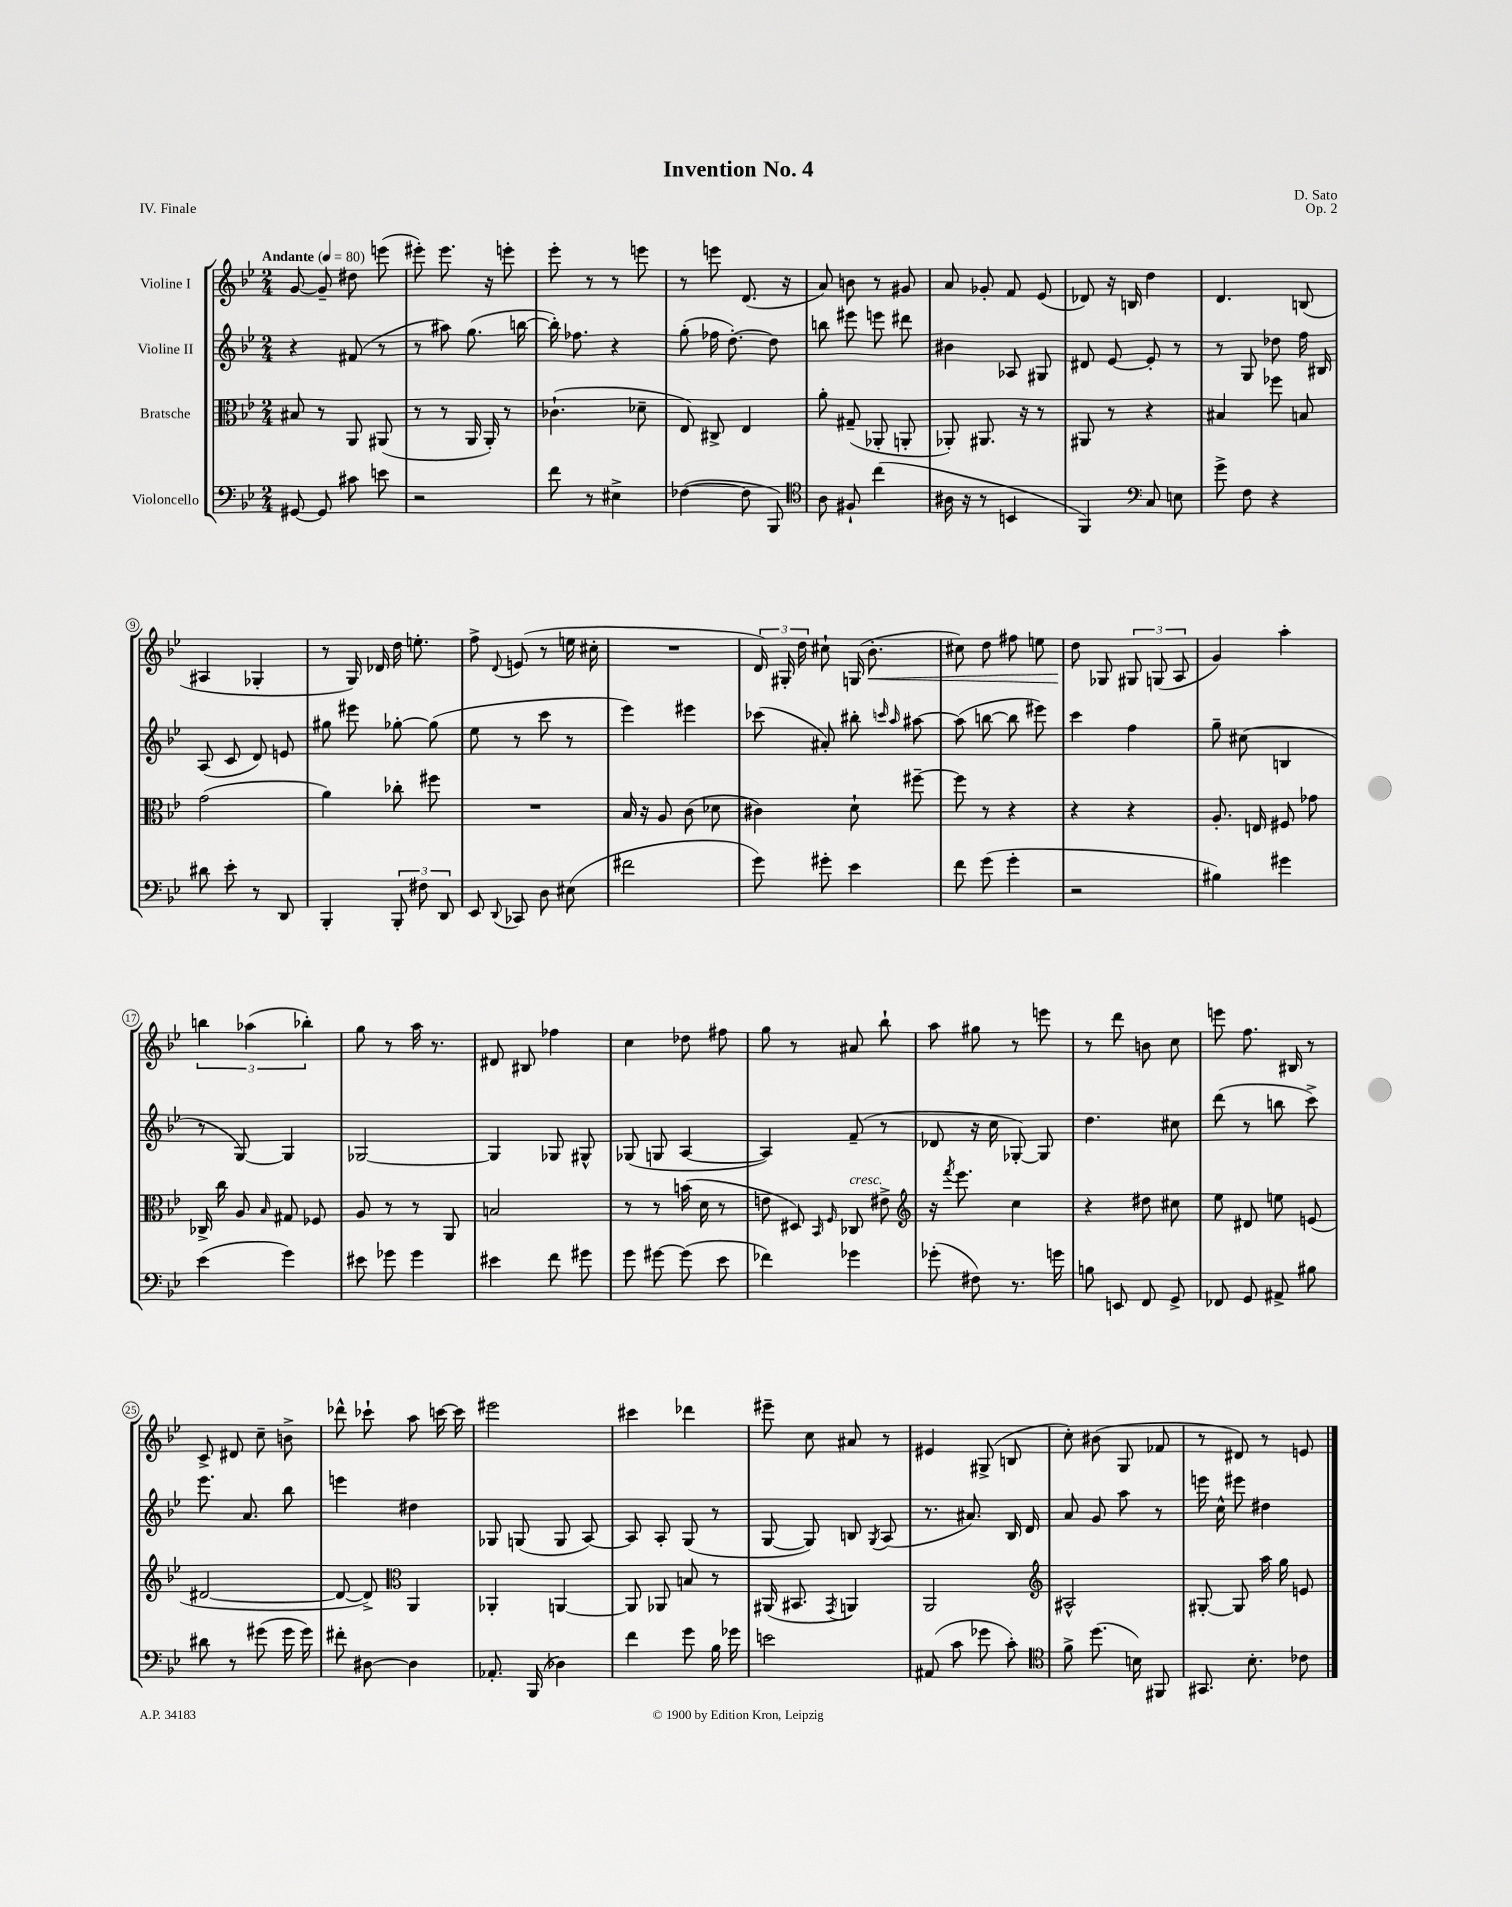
\header { title = "Invention No. 4" composer = "D. Sato" opus = "Op. 2" piece = "IV. Finale" }
<<
\new StaffGroup <<
\new Staff = "s0" \with { instrumentName = "Violine I" } {
    \clef treble \key bes \major \numericTimeSignature \time 2/4 \tempo "Andante" 4 = 80
    \autoBeamOff g'8~ g'8-- dis''8 e'''8( |
    eis'''8-.) eis'''8. r16 e'''8-. |
    ees'''8-. r8 r8 e'''8 |
    r8 e'''8 d'8.( r16 |
    a'8) b'8 r8 gis'8 |
    a'8 ges'8-. f'8 ees'8( |
    des'8) r16 b16 d''4 |
    d'4. b8( |
    ais4 ges4-. |
    r8 g16) des'16 d''16 e''8.-. |
    f''8-> \appoggiatura { d'8 } e'8( r8 e''16 cis''16-. |
    R2 |
    \tuplet 3/2 { d'16) gis16-. d''16 } cis''8-! g16( bes'8.-.\< |
    cis''8) d''8 fis''8 e''8 |
    d''8\! ges8 \tuplet 3/2 { gis8 g8( a8 } |
    g'4) a''4-. |
    \tuplet 3/2 { b''4 aes''4( bes''4-.) } |
    g''8 r8 a''16 r8. |
    dis'8 bis8 fes''4 |
    c''4 des''8 fis''8 |
    g''8 r8 ais'8 bes''8-! |
    a''8 gis''8 r8 e'''8 |
    r8 d'''8 b'8 c''8 |
    e'''8 f''8. bis16 r8 |
    c'8-> dis'8 c''8-- b'8-> |
    des'''8-^ ces'''8-! a''8 c'''16~ c'''16 |
    eis'''2 |
    cis'''4 des'''4 |
    eis'''8-- c''8 ais'8 r8 |
    eis'4 gis8->( b8 |
    c''8-.) bis'8( g8 fes'8 |
    r8 dis'8) r8 e'8 \bar "|." |
}
\new Staff = "s1" \with { instrumentName = "Violine II" } {
    \clef treble \key bes \major \numericTimeSignature \time 2/4
    \autoBeamOff r4 fis'8( r8 |
    r8 ais''8) g''8.( b''16~ |
    b''16-.) fes''8. r4 |
    g''8-.( fes''16 d''8.~-.) d''8 |
    b''8 eis'''8 e'''8 dis'''8 |
    bis'4 aes8 gis8 |
    dis'8 ees'8~ ees'8-. r8 |
    r8 g8 des''8 f''16 bis16 |
    a8( c'8 d'8) e'8 |
    gis''8 eis'''8 ges''8~-. ges''8( |
    ees''8 r8 c'''8 r8 |
    ees'''4) eis'''4 |
    ces'''8( ais'8-.) bis''8-. \grace { c'''16 a''16 } ais''8~ |
    ais''8( b''8~ b''8 eis'''8) |
    c'''4 f''4 |
    g''8-- cis''8( b4 |
    r8 g8~) g4 |
    ges2~ |
    ges4 ges8 gis8-^ |
    ges8( g8 a4~ |
    a4) f'8--( r8 |
    des'8 r16 c''16 ges8~-.) ges8 |
    d''4. cis''8 |
    d'''8( r8 b''8 c'''8->) |
    ees'''8. a'8. bes''8 |
    e'''4 dis''4 |
    ges8 g8( g8 a8~) |
    a8 a8-. g8( r8 |
    g8~ g8) b8 \acciaccatura { g8 } a8( |
    r8. ais'8.) bes16 d'16 |
    a'8 g'8 a''8 r8 |
    e'''16 c''16-^ eis'''8 dis''4 \bar "|." |
}
\new Staff = "s2" \with { instrumentName = "Bratsche" } {
    \clef alto \key bes \major \numericTimeSignature \time 2/4
    \autoBeamOff bis8 r8 a,8 ais,8( |
    r8 r8 a,16 a,16-.) r8 |
    ces'4.-!( des'8-- |
    ees8) cis8-> ees4 |
    a'8-. gis8--( aes,8-. a,8-. |
    aes,8-.) ais,8. r16 r8 |
    ais,8 r8 r4 |
    bis4 fes''8 b8 |
    g'2( |
    a'4) ces''8-. fis''8 |
    R2 |
    bes16 r16 a8 c'8( des'8 |
    cis'4) d'8-! fis''8~-- |
    fis''8 r8 r4 |
    r4 r4 |
    a8.-. e16 fis8 ges'8 |
    ces16-> c''16 a8 \grace { bes16 } gis8 fes8 |
    a8 r8 r8 a,8 |
    b2 |
    r8 r8 b'16( d'16 r8 |
    e'8 dis8) \grace { bes,16 f16 } ces8^\markup { \italic "cresc." } eis'8-> |
    \clef treble r16 \acciaccatura { f'''8 } ees'''8. c''4 |
    r4 dis''8 cis''8 |
    ees''8 dis'8 e''8 e'8( |
    dis'2~ |
    dis'8~ dis'8->) \clef alto a,4 |
    aes,4-. a,4~ |
    a,8 aes,8 b8 r8 |
    ais,16( bis,8. \acciaccatura { g,8 } a,4) |
    a,2 |
    \clef treble ais2-^ |
    gis8~-. gis8 a''16 g''16 e'8 \bar "|." |
}
\new Staff = "s3" \with { instrumentName = "Violoncello" } {
    \clef bass \key bes \major \numericTimeSignature \time 2/4
    \autoBeamOff gis,8~ gis,8 cis'8 e'8 |
    r2 |
    f'8 r8 eis4-> |
    fes4~( fes8 bes,,8) |
    \clef tenor a8 fis8-! c''4( |
    ais16 r16 r8 b,4 |
    f,4) \clef bass c8 e8 |
    g'8-> f8 r4 |
    dis'8 ees'8-. r8 d,8 |
    bes,,4-. \tuplet 3/2 { bes,,8-. fis8 d,8 } |
    ees,8 \appoggiatura { d,8 } ces,8 d8 eis8( |
    fis'2 |
    g'8) gis'8-. ees'4 |
    f'8 g'8( g'4-. |
    r2 |
    bis4) gis'4 |
    ees'4( g'4) |
    eis'8 ges'8 ges'4 |
    eis'4 f'8 gis'8 |
    g'8 gis'8~ gis'8( ees'8 |
    fes'4) ges'4 |
    ges'8-.( fis8) r8. g'16 |
    b8 e,8 f,8 g,8-> |
    fes,8 g,8 ais,8-> bis8 |
    dis'8 r8 gis'8( gis'16 gis'16) |
    fis'8-. dis8~ dis4 |
    aes,8.-. bes,,16( des4) |
    f'4 g'8 bes16 ges'16 |
    e'2 |
    ais,8( c'8 ges'8 c'8-.) |
    \clef tenor f'8-> d''8.( b16) fis,8 |
    gis,8. bes8.-. ces'8 \bar "|." |
}
>>
>>
\layout { \context { \Score \override BarNumber.stencil = #(make-stencil-circler 0.1 0.3 ly:text-interface::print) } }
